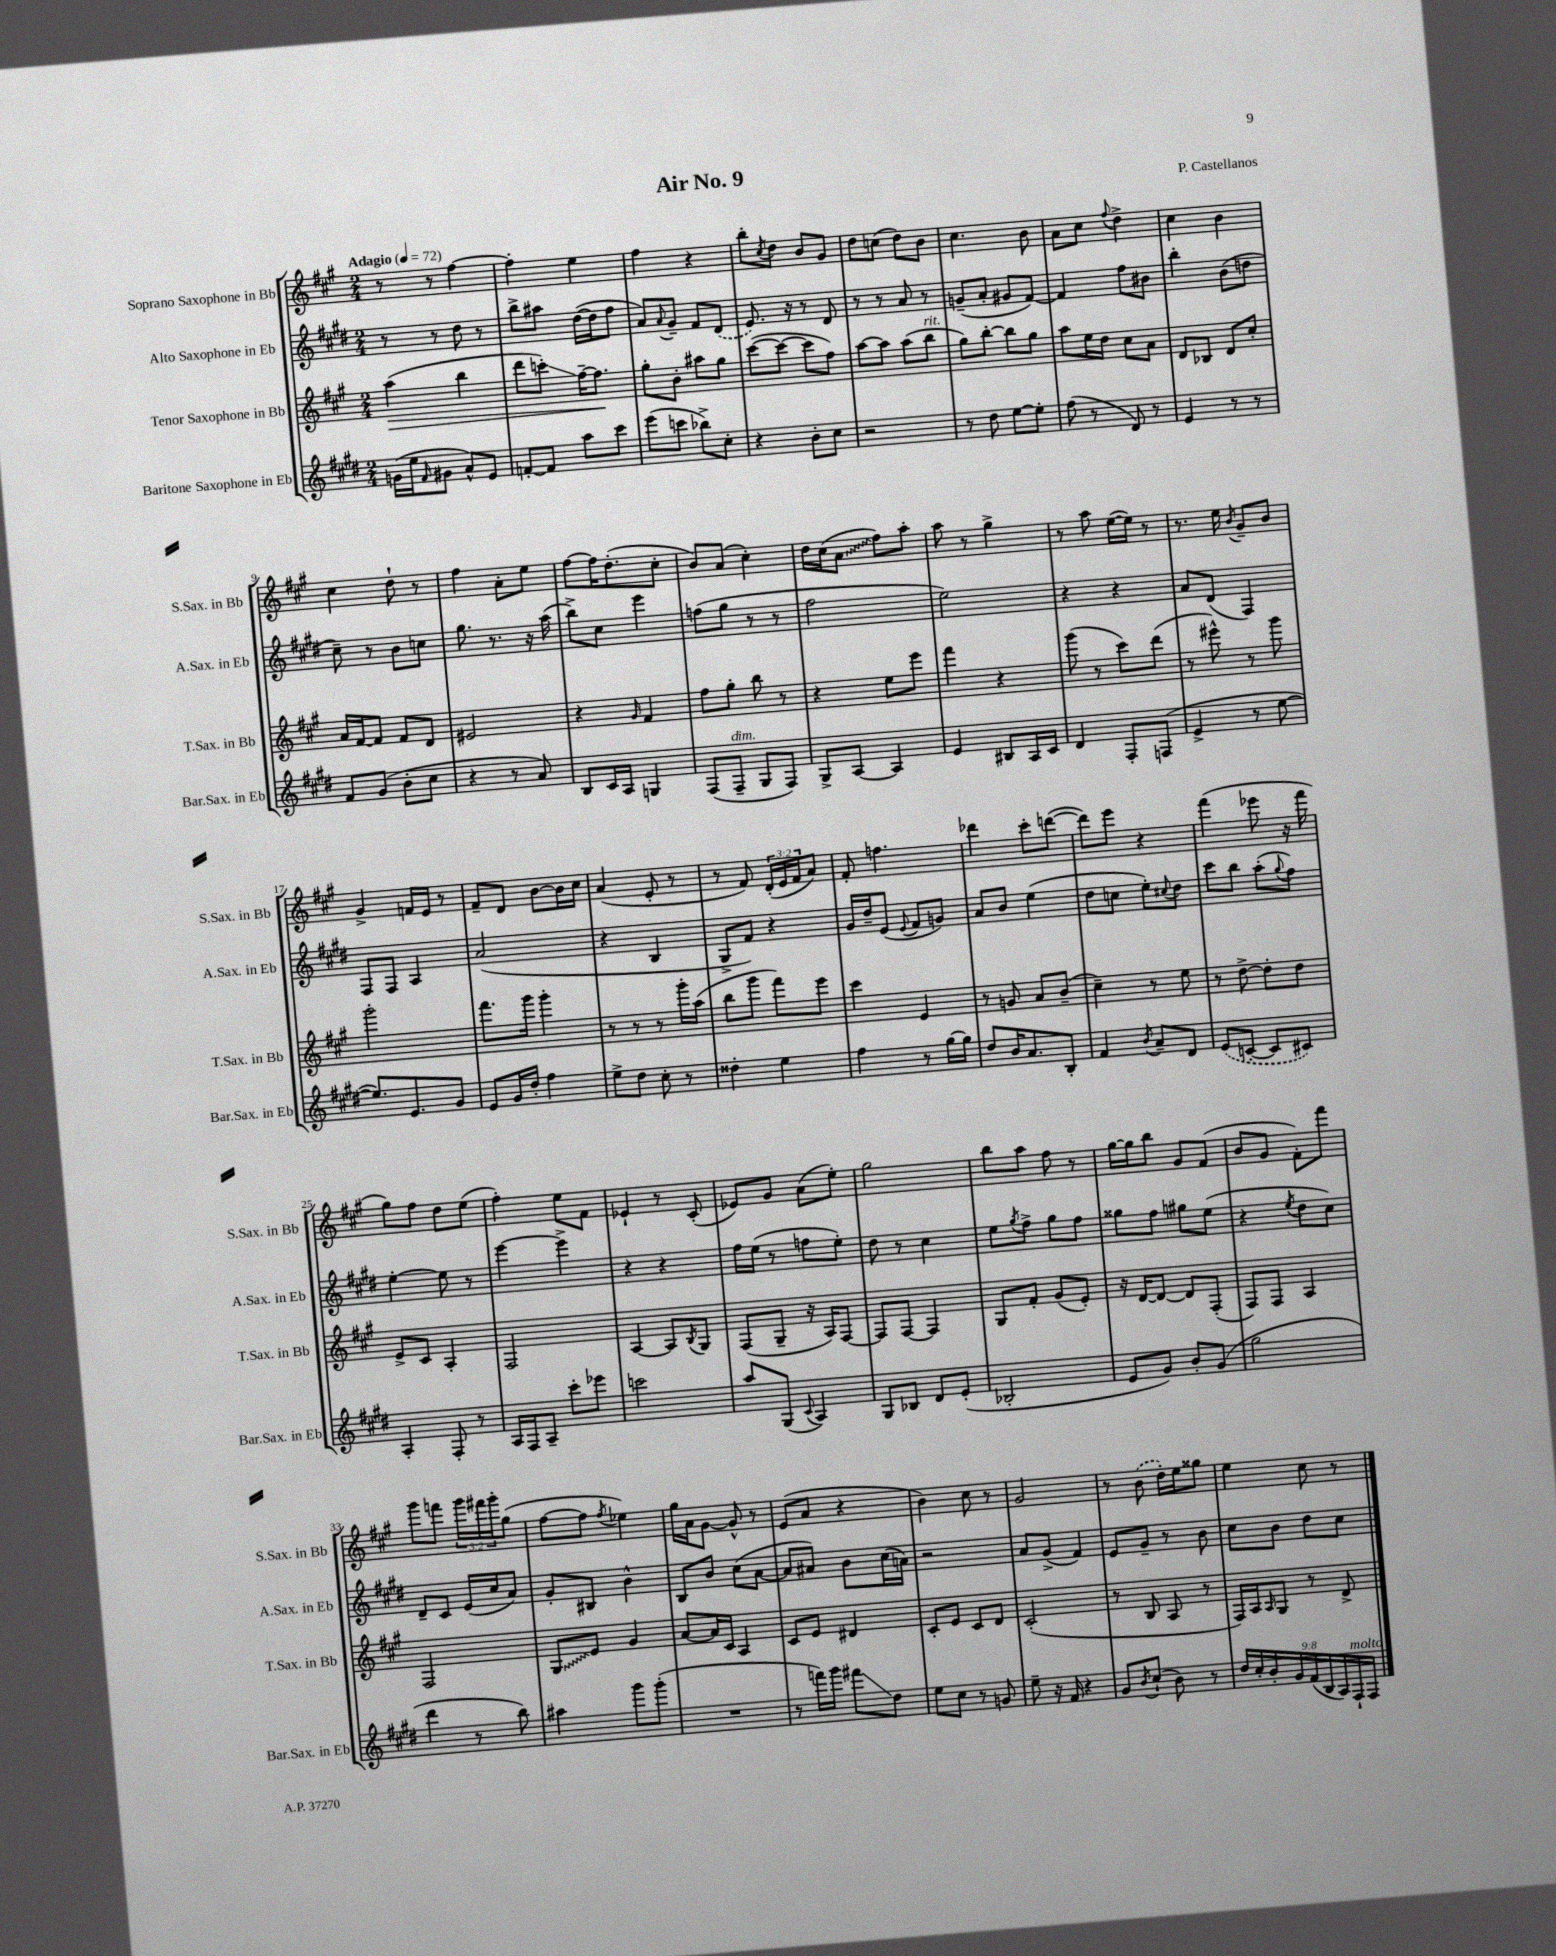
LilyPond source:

\header { title = "Air No. 9" composer = "P. Castellanos" }
<<
\new StaffGroup <<
\new Staff = "s0" \with { instrumentName = "Soprano Saxophone in Bb" shortInstrumentName = "S.Sax. in Bb" } {
    \clef treble \key a \major \numericTimeSignature \time 2/4 \override Staff.TupletNumber.text = #tuplet-number::calc-fraction-text \tempo "Adagio" 4 = 72
    r8 r8 fis''4~ |
    fis''4-. e''4 |
    fis''4 r4 |
    b''8-. \acciaccatura { cis''8 } d''8 b'8 gis'8 |
    d''8 c''8( d''8) b'8 |
    cis''4. b'8 |
    a'8 cis''8 \appoggiatura { fis''8 } d''4-> |
    cis''4 b'4 |
    cis''4 d''8-! r8 |
    fis''4 a'8-. e''8 |
    fis''8~ fis''16 d''8.-.( cis''8-. |
    b'8) a'8( cis''4-.) |
    d''16 cis''16( \once \override Glissando.style = #'zigzag a'8\glissando fis''8) a''8-. |
    a''8 r8 gis''4-> |
    r8 a''8 e''16~( e''16) r8 |
    r8. e''16 \acciaccatura { b'8 } gis'8-- b'8 |
    gis'4-> f'16 e'16 r8 |
    fis'8-- d'8 b'8~ b'16 cis''16 |
    a'4( e'8-. r8 |
    r8 fis'8) \tuplet 3/2 { d'16-.( e'16 fis'16 } a'8) |
    fis'8-. f''4. |
    des'''4 cis'''8-. d'''8~( |
    d'''8) e'''8 r4 |
    fis'''4( ees'''8 r16 fis'''16 |
    gis''8) fis''8 d''8 e''8( |
    fis''4-.) e''8 fis'8 |
    ees'4-! r8 cis'8-.( |
    ees'8) gis'8 a'8( e''8-.) |
    gis''2 |
    b''8 a''8 fis''8 r8 |
    gis''16~ gis''16 b''8 gis'8 fis'8( |
    b'8 gis'8 fis'8-.) fis'''8 |
    gis'''8 f'''8 \tuplet 3/2 { gis'''16 fis'''16 gis'''16-. } gis''8( |
    fis''8~ fis''8 \acciaccatura { fis''8 } ees''4) |
    gis''16 a'16 gis'8~ gis'8-^ r8 |
    e'8( a'8 r4 |
    b'4) cis''8 r8 |
    gis'2 |
    r8 \once \slurDashed b'8( d''16-.) e''16 gisis''8 |
    e''4 cis''8 r8 \bar "|." |
}
\new Staff = "s1" \with { instrumentName = "Alto Saxophone in Eb" shortInstrumentName = "A.Sax. in Eb" } {
    \clef treble \key e \major \numericTimeSignature \time 2/4
    r8 r8 dis''8 r8 |
    b''8-> ais''8 dis''16~( dis''16 fis''8 |
    a'8) \appoggiatura { a'8 } gis'8-- fis'8 \once \slurDashed dis'8( |
    e'8.) r16 r8 dis'8 |
    r8 r8 a'8 r8 |
    g'8--( a'8-. gis'8 fis'8~) |
    fis'4 fis''8 bis'8 |
    b''4-. b'8( d''8 |
    cis''8--) r8 b'8 c''8 |
    gis''8. r8. r16 a''16( |
    b''8->) cis''8 e'''4 |
    f''8( gis''8 r8 r8 |
    fis''2 |
    e''2) |
    r4 r4 |
    a'8 dis'8( fis4) |
    fis8 fis8 a4 |
    a'2( |
    r4 b4 |
    gis8-> fis'8) r4 |
    gis'16 dis''16-- e'8( \appoggiatura { e'8 } fis'8 g'8) |
    a'8 b'8 e''4( |
    dis''8 c''8 e''8-.) \appoggiatura { cis''8 } dis''8 |
    cis'''8 b''8 a''8-.( \appoggiatura { gis''8 } fis''8) |
    e''4~-. e''8 r8 |
    e'''4~ e'''4-> |
    r4 r4 |
    fis''16 e''16( r8 f''8 e''8-.) |
    dis''8 r8 cis''4 |
    e''8 \acciaccatura { gis''8 } fis''8-> gis''8 fis''8 |
    gisis''8 fis''8 gis''8 e''8( |
    r4 \acciaccatura { e''8 } dis''8 cis''8) |
    dis'8-- cis'8 e'16( cis''16 a'8) |
    gis'8-. bis8 b'4-^ |
    b8 b'8 cis''8( a'8~ |
    a'8 ais'8) b'8 cis''16( a'16) |
    r2 |
    a'8 gis'8->( fis'4) |
    e'8 gis'8-- r8 b'8 |
    cis''8 b'8 dis''8 cis''8 \bar "|." |
}
\new Staff = "s2" \with { instrumentName = "Tenor Saxophone in Bb" shortInstrumentName = "T.Sax. in Bb" } {
    \clef treble \key a \major \numericTimeSignature \time 2/4
    a''4\>( b''4 |
    d'''8 c'''8-.\glissando) fis''16~-- fis''8.\! |
    gis''8-. b'8-. ais''8 gis''8 |
    cis'''8~( cis'''8~ cis'''8 fis''8) |
    a''8~ a''8 a''8( b''8^\markup { \italic "rit." } |
    gis''8) b''8~-. b''8 gis''8 |
    a''8 e''16 d''16 cis''8 a'8 |
    d'8 bes8 d'8 cis''8-. |
    a'16 fis'16~ fis'8 fis'8 d'8 |
    eis'2 |
    r4 \grace { gis'16 } fis'4 |
    fis''8 gis''8-. b''8 r8 |
    r4 e''8 e'''8 |
    fis'''4 r4 |
    gis'''8( r8 cis'''8) d'''8( |
    r8 eis'''8-^) r8 gis'''8 |
    gis'''2-. |
    fis'''8. gis'''16 gis'''4-. |
    r8 r8 r8 gis'''16-. a''16( |
    b''8 gis'''8 fis'''8) e'''8 |
    cis'''4 e'4 |
    r8 g'8 a'8 b'8--( |
    cis''4--) r8 e''8 |
    r8 d''8~-> d''8-. d''8 |
    e'8-> cis'8 a4-. |
    fis2 |
    a4~ a8 \acciaccatura { b8 } gis8 |
    fis8( gis8-- r16 a16) fis8~ |
    fis8 fis8~ fis4 |
    gis8 fis'8-. gis'8( e'8-.) |
    r16 d'16~ d'8~ d'8 fis8-.( |
    fis8) fis8 a4 |
    fis2 |
    \once \override Glissando.style = #'zigzag gis8\glissando e'8 gis'4 |
    a'8~ a'16 cis'16 a4 |
    cis'8 e'8 dis'4 |
    cis'8-. e'8 cis'8 d'8 |
    cis'2-.( |
    r8 b8 a8 r8 |
    fis16) a16 \grace { a16 } gis8 r8 d'8-> \bar "|." |
}
\new Staff = "s3" \with { instrumentName = "Baritone Saxophone in Eb" shortInstrumentName = "Bar.Sax. in Eb" } {
    \clef treble \key e \major \numericTimeSignature \time 2/4 \override Staff.TupletNumber.text = #tuplet-number::calc-fraction-text
    g'16( e''16 \grace { fis'16 } gis'8 a'8-^) e'8 |
    f'8~-. f'8 a''8 cis'''8 |
    e'''8( c'''8 bes''8->) cis''8-. |
    r4 b'8-. cis''8 |
    r2 |
    r8 dis''8 e''8~ e''8-. |
    fis''8( r8 dis'8) r8 |
    e'4 r8 r8 |
    fis'8 gis'8( b'8-. cis''8 |
    r4 r8 a'8) |
    b8 cis'16 a16 g4 |
    fis8( fis8--^\markup { \italic "dim." } gis8 fis8) |
    gis8-> a8~ a4 |
    e'4 bis8 a16 cis'16 |
    dis'4 fis8-. f8( |
    e'4-> r8 e''8~ |
    e''8.) e'8. gis'8 |
    e'8 gis'16 dis''16-. fis''4 |
    e''8-> dis''8 cis''8-. r8 |
    disis''4-. e''4 |
    fis''4 r8 gis''16~ gis''16 |
    dis''8 b'16 a'8. b8-. |
    fis'4 \acciaccatura { b'8 } a'8-- dis'8 |
    \once \slurDashed e'8( c'8~-. c'8 cis'8) |
    a4-. fis8-. r8 |
    a16 fis16 a8-- cis'''8-. ees'''8 |
    c'''2 |
    a''8 gis8( \appoggiatura { cis'8 } a4) |
    gis8 bes8 dis'8 e'8-.( |
    bes2-. |
    e'8 gis'8) b'8-. gis'8( |
    gis''2 |
    dis'''4 r8 b''8) |
    ais''4 gis'''8 gis'''8-.( |
    R2 |
    r8 f'''16) gis'''16 fis'''8\glissando dis''8 |
    e''8 cis''8 r8 g'8 |
    e''8-- r16 fis'16 r4 |
    gis'8 \acciaccatura { b'8 } cis''8-!( b'8) r8 |
    \tuplet 9/8 { dis''16 cis''16-. b'16-. gis'16 fis'16( b16 a16) fis16-!^\markup { \italic "molto" } fis16 } \bar "|." |
}
>>
>>
